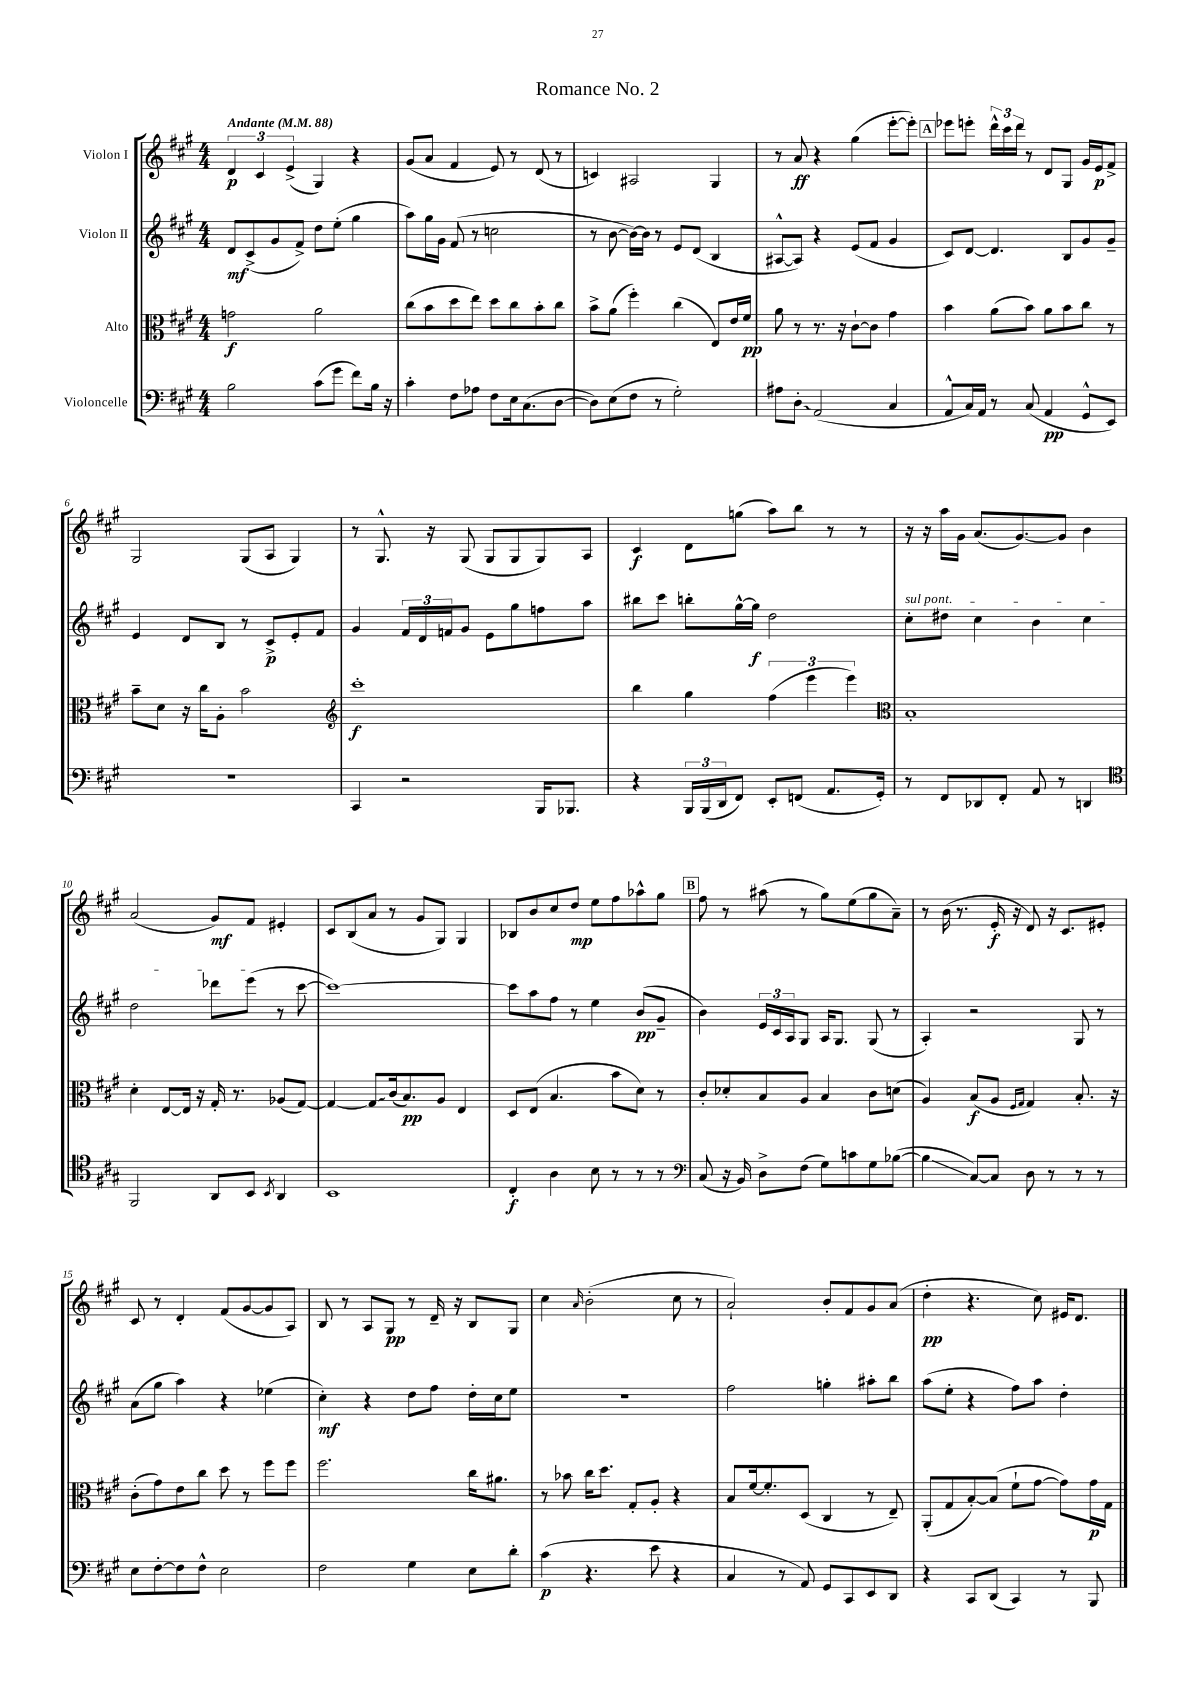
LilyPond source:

\header { title = "Romance No. 2" }
<<
\new StaffGroup <<
\new Staff = "s0" \with { instrumentName = "Violon I" } {
    \clef treble \key a \major \numericTimeSignature \time 4/4 \tempo "Andante" 4 = 88
    \tuplet 3/2 { d'4\p cis'4 e'4->( } gis4) r4 |
    gis'8( a'8 fis'4 e'8) r8 d'8( r8 |
    c'4) ais2 gis4 |
    r8 a'8\ff r4 gis''4( e'''8~-. e'''8-.) |
    \mark \markup { \box "A" } ees'''8 e'''8-. \tuplet 3/2 { d'''16-^ cis'''16 d'''16 } r8 d'8 gis8 gis'16 e'16\p fis'8-> |
    gis2 gis8( a8 gis4) |
    r8 gis8.-^ r16 gis8( gis8 gis8 gis8) a8 |
    cis'4\f d'8 g''8( a''8) b''8 r8 r8 |
    r16 r16 a''16 gis'16 a'8.( gis'8.~) gis'8 b'4 |
    a'2( gis'8\mf) fis'8 eis'4-. |
    cis'8 b8( a'8 r8 gis'8 gis8) gis4 |
    bes8 b'8 cis''8 d''8\mp e''8 fis''8 aes''8-^ gis''8 |
    \mark \markup { \box "B" } fis''8 r8 ais''8( r8 gis''8) e''8( gis''8 a'8--) |
    r8 b'16( r8. e'16-.\f r16 d'8) r16 cis'8. eis'8-. |
    cis'8 r8 d'4-. fis'8( gis'8~ gis'8 a8) |
    b8 r8 a8 gis8\pp r8 d'16-- r16 b8 gis8 |
    cis''4 \grace { a'16 } b'2-.( cis''8 r8 |
    a'2-!) b'8-. fis'8 gis'8 a'8( |
    d''4-.\pp r4. cis''8) eis'16 d'8. \bar "|." |
}
\new Staff = "s1" \with { instrumentName = "Violon II" } {
    \clef treble \key a \major \numericTimeSignature \time 4/4
    d'8\mf cis'8->( gis'8 fis'8->) d''8 e''8-.( gis''4 |
    a''8) gis''16 gis'16 fis'8( r8 c''2 |
    r8 b'8~ b'16~) b'16 r8 e'8 d'8( b4 |
    ais8~-^ ais8) r4 e'8( fis'8 gis'4 |
    \mark \markup { \box "A" } cis'8) d'8~ d'4. b8 gis'8 gis'8-- |
    e'4 d'8 b8 r8 cis'8->\p e'8-. fis'8 |
    gis'4 \tuplet 3/2 { fis'16 d'16 f'16 } gis'8 e'8 gis''8 f''8 a''8 |
    bis''8 cis'''8 b''8-. gis''16~-^ gis''16\f d''2 |
    \once \override TextSpanner.bound-details.left.text = \markup { \italic "sul pont." } cis''8-.\startTextSpan dis''8 cis''4 b'4 cis''4 |
    d''2 des'''8 e'''8\stopTextSpan( r8 cis'''8~ |
    cis'''1~) |
    cis'''8 a''8 fis''8 r8 e''4 b'8\pp( gis'8-- |
    \mark \markup { \box "B" } b'4) \tuplet 3/2 { e'16 cis'16 a16 } gis8 a16 gis8. gis8( r8 |
    a4-.) r2 gis8 r8 |
    a'8( gis''8 a''4) r4 ees''4( |
    cis''4-.\mf) r4 d''8 fis''8 d''16-. cis''16 e''8 |
    R1 |
    fis''2 g''4-. ais''8-. b''8 |
    a''8( e''8-. r4 fis''8) a''8 d''4-. \bar "|." |
}
\new Staff = "s2" \with { instrumentName = "Alto" } {
    \clef alto \key a \major \numericTimeSignature \time 4/4
    g'2\f a'2 |
    cis''8( b'8 d''8 e''8) d''8 cis''8 b'8-. cis''8 |
    b'8-> a'8( fis''4-.) cis''4( e8) e'16 fis'16\pp |
    a'8 r8 r8. r16 cis'8~-! cis'8 gis'4 |
    \mark \markup { \box "A" } b'4 a'8( b'8) a'8 b'8 cis''8 r8 |
    b'8-- d'8 r16 cis''16 a8-. b'2 |
    \clef treble cis'''1-.\f |
    b''4 gis''4 \tuplet 3/2 { fis''4( e'''4 e'''4) } |
    \clef alto b1-. |
    d'4-. e8~ e16 r16 gis16-. r8. aes8( gis8~) |
    gis4~ \once \override Glissando.style = #'zigzag gis8\glissando cis'16( b8.\pp) a8 e4 |
    d8 e8( b4. b'8 d'8) r8 |
    \mark \markup { \box "B" } cis'8-. des'8-. b8 a8 b4 cis'8 d'8( |
    a4) b8\f( a8 \grace { fis16 gis16 } gis4) b8.-. r16 |
    cis'8-.( gis'8) e'8 cis''8 d''8 r8 fis''8 fis''8 |
    fis''2. cis''16 ais'8. |
    r8 bes'8 cis''16 d''8. gis8-. a8-. r4 |
    b8 fis'16~ fis'8.-. d8( cis4 r8 e8--) |
    a,8-.( gis8 b8~-.) b8( fis'8-! gis'8~ gis'8) gis'16\p gis16 \bar "|." |
}
\new Staff = "s3" \with { instrumentName = "Violoncelle" } {
    \clef bass \key a \major \numericTimeSignature \time 4/4
    b2 cis'8( gis'8 fis'8) b16 r16 |
    cis'4-. fis8 aes8 fis8 e16 cis8.( d8~ |
    d8) e8( fis8 r8 gis2-.) |
    ais8 \once \override Glissando.style = #'zigzag d8-.\glissando a,2( cis4 |
    \mark \markup { \box "A" } a,8-^ cis16) a,16 r8 cis8( a,4\pp gis,8-^ e,8) |
    R1 |
    cis,4 r2 b,,16 bes,,8. |
    r4 \tuplet 3/2 { b,,16 b,,16( d,16 } fis,8) e,8-. f,8( a,8. gis,16-.) |
    r8 fis,8 des,8 fis,8-. a,8 r8 d,4 |
    \clef tenor fis,2 a,8 b,8 \acciaccatura { b,8 } a,4 |
    b,1 |
    cis4-.\f a4 b8 r8 r8 r8 |
    \mark \markup { \box "B" } \clef bass cis8( r16 b,16) d8-> fis8( gis8) c'8 gis8 bes8~( |
    bes4\glissando cis8~) cis8 d8 r8 r8 r8 |
    e8 fis8~-. fis8 fis8-^ e2 |
    fis2 gis4 e8 d'8-. |
    cis'4\p( r4. e'8 r4 |
    cis4 r8 a,8) gis,8 cis,8 e,8 d,8 |
    r4 cis,8 d,8( cis,4) r8 b,,8 \bar "|." |
}
>>
>>
